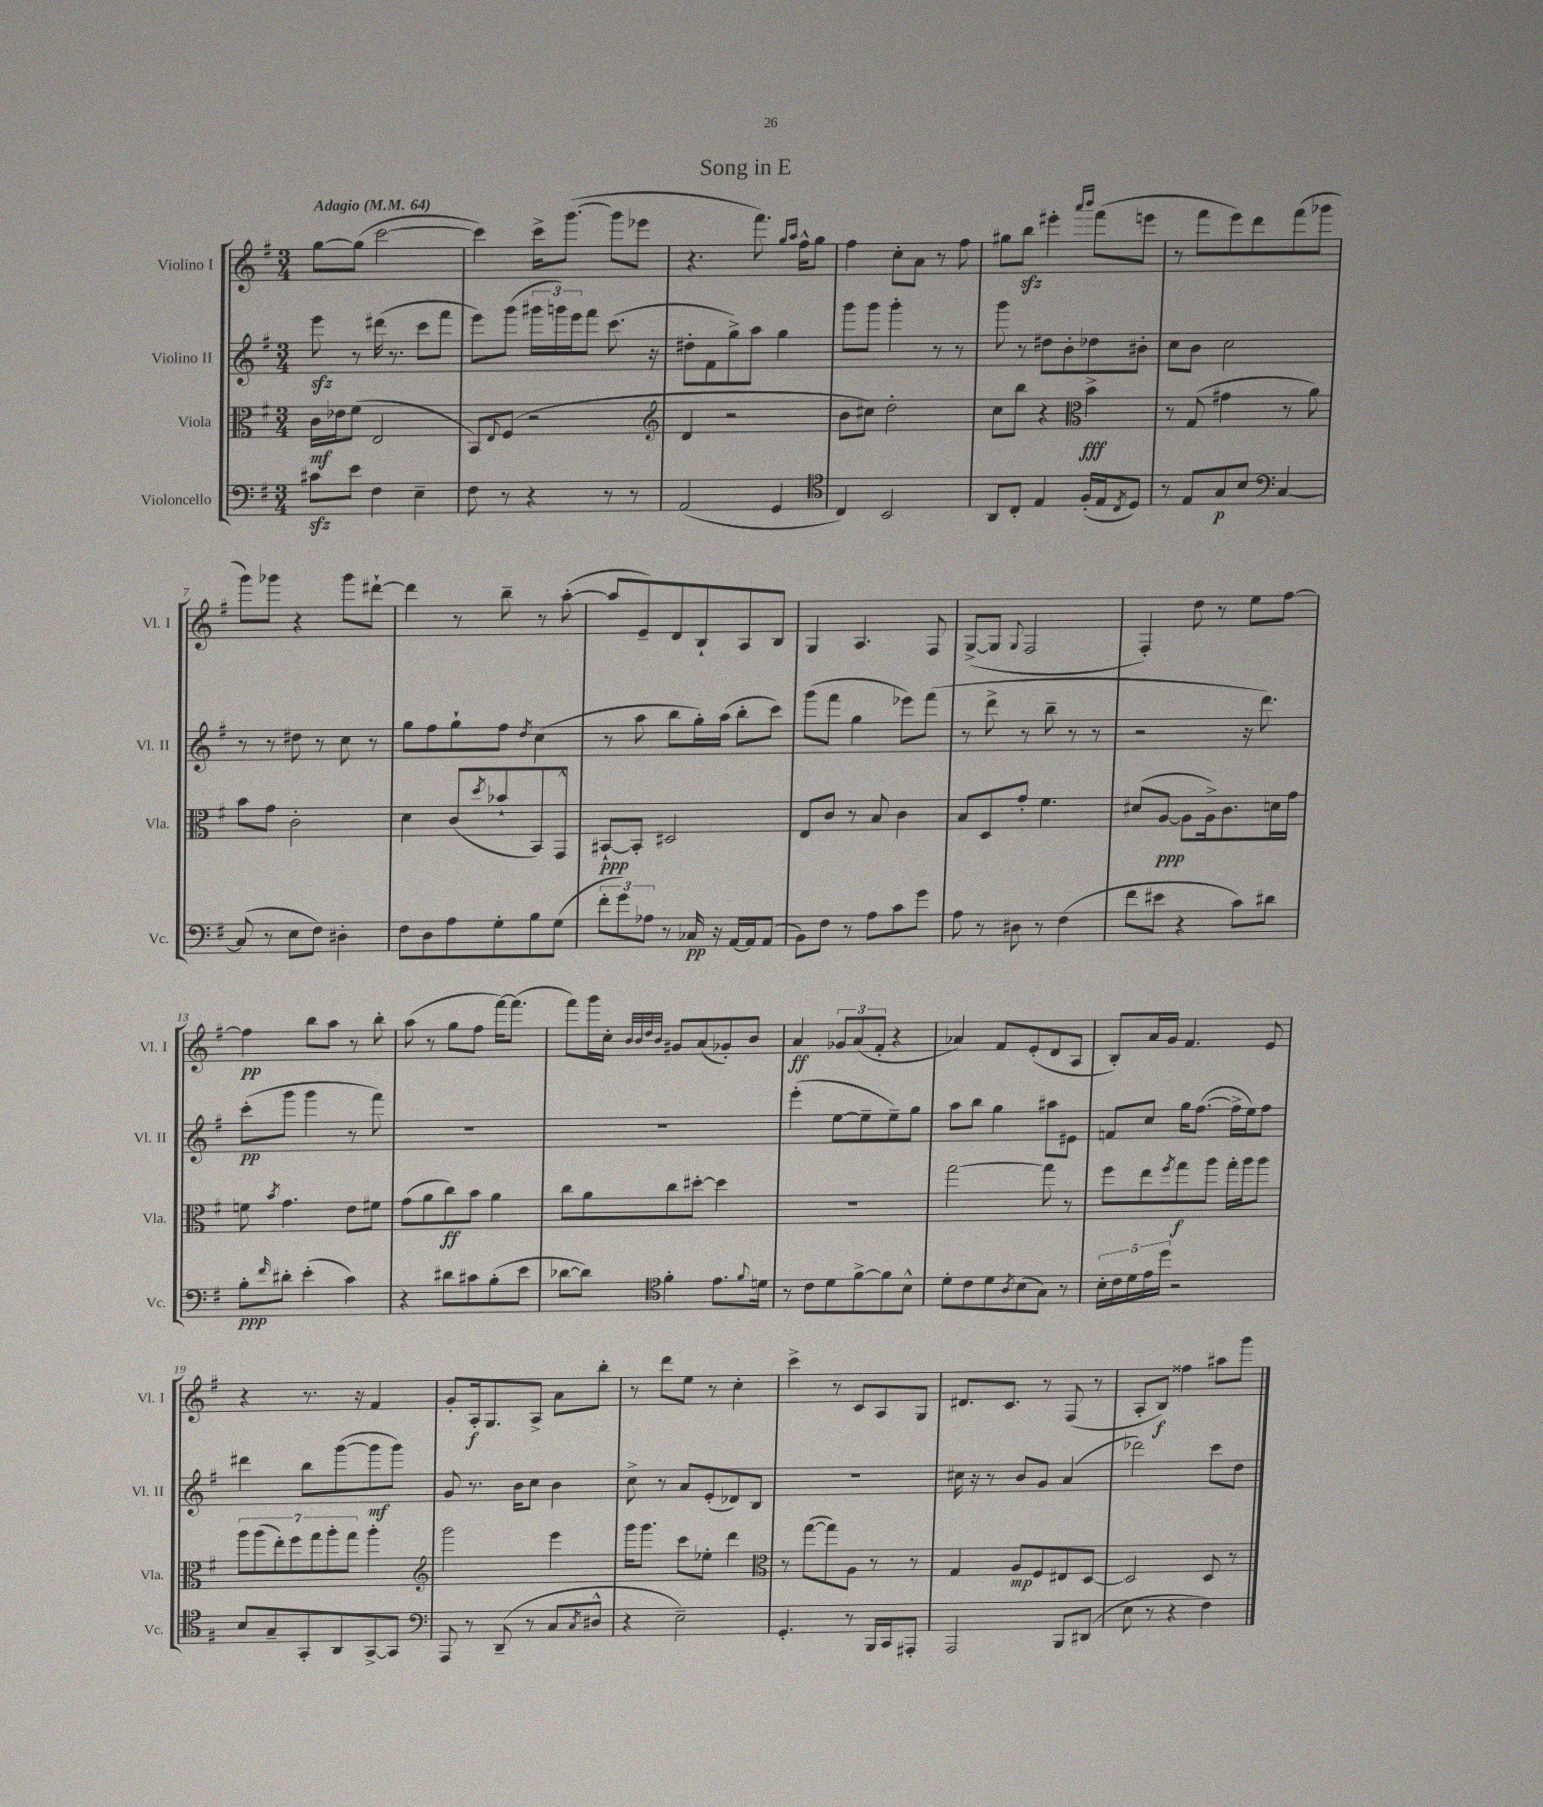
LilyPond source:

\header { title = "Song in E" }
<<
\new StaffGroup <<
\new Staff = "s0" \with { instrumentName = "Violino I" shortInstrumentName = "Vl. I" } {
    \clef treble \key g \major \numericTimeSignature \time 3/4 \tempo "Adagio" 4 = 64
    g''8~ g''8( c'''2~ |
    c'''4) c'''16-> g'''8.~( g'''8 ees'''8 |
    r4. fis'''8.) \grace { g''16 a''16 } fis''16-^ g''8 |
    fis''4 c''8-. a'8 r8 fis''8 |
    gis''8 b''8\sfz eis'''4-. \grace { a'''16 b'''16 } fis'''8( e'''8 |
    r8 fis'''8 e'''8) d'''8 fis'''8( ges'''8 |
    g'''8) ges'''8 r4 ges'''8 dis'''8~-! |
    dis'''4 r8 b''8-- r8 a''8~-.( |
    a''8 e'8--) d'8 b8-! a8 b8 |
    g4 a4. fis8 |
    g8~->( g8 \appoggiatura { g8 } fis2 |
    fis4-.) d''8 r8 e''8 fis''8~ |
    fis''4\pp b''8 a''8 r8 b''8-. |
    a''8( r8 g''8 fis''8 fis'''16~) fis'''8.( |
    fis'''8) g'''16 c''16-. \grace { b'32 b'32 d''32 b'32 } gis'8 a'8( ges'8-.) b'8 |
    a'4\ff \tuplet 3/2 { ges'8 a'8( fis'8-. } r4 |
    aes'4) fis'8 e'8-.( d'8 a8 |
    b8-.) a'16 g'16 fis'4. e'8 |
    r4 r8. r16 fis'4 |
    g'8-. a16-.\f g8. a8-> a'8 b''8-. |
    r8 d'''8 e''8 r8 c''4-. |
    c'''4-> r8 c'8 a8 g8 |
    dis'8. c'8. r8 fis8( r8 |
    a8-. b8\f) fisis''4 ais''8 g'''8 \bar "|." |
}
\new Staff = "s1" \with { instrumentName = "Violino II" shortInstrumentName = "Vl. II" } {
    \clef treble \key g \major \numericTimeSignature \time 3/4
    e'''8\sfz r8 dis'''16( r8. c'''8 fis'''8 |
    e'''8) g'''8( \tuplet 3/2 { gis'''16 g'''16) e'''16 } fis'''8 c'''8.( r16 |
    dis''8-. fis'8 g''8->) a''8 g''4 |
    g'''8 g'''8 g'''4-. r8 r8 |
    g'''8 r8 dis''8 b'8-. des''8 bis'8-. |
    c''8 b'8 c''2 |
    r8 r8 dis''8 r8 c''8 r8 |
    g''8 fis''8 g''8-! fis''8 \acciaccatura { d''8 } c''4( |
    r8 a''8 b''8 g''16-.) a''16( b''8-. c'''8) |
    g'''8( fis'''8 g''4 ees'''8) fis'''8( |
    r8 d'''8-> r8 b''8-- r8 r8 |
    r2 r16 d'''8.) |
    c'''8-.\pp( g'''8 g'''4 r8 fis'''8) |
    R2. |
    R2. |
    e'''4-.( e''8~ e''8-- e''8--) g''8 |
    a''8 b''8 g''4 ais''8 eis'8 |
    f'8 c''8 g''16 fis''8.~( fis''16-> e''16) fis''8 |
    dis'''4 b''8 g'''8~( g'''8\mf g'''8) |
    g'8 r8. b'16 c''8 b'4 |
    c''8-> r8 a'8 e'8-.( des'8) b8 |
    R2. |
    cis''16 r16 r8 b'8 g'8 a'4( |
    des'''2) c'''8 d''8 \bar "|." |
}
\new Staff = "s2" \with { instrumentName = "Viola" shortInstrumentName = "Vla." } {
    \clef alto \key g \major \numericTimeSignature \time 3/4
    c'16\mf ees'16 fis'8( e2 |
    b,8) \appoggiatura { e8 } fis8( r2 |
    \clef treble d'4 r2 |
    b'8 cis''8) d''2-. |
    c''8 b''8 r4 \clef alto b'4->\fff |
    r8 g8( gis'4 r8 a'8) |
    b'8 g'8 c'2-. |
    d'4 c'8( \acciaccatura { d''8 } bes'8-! b,8) g,8-^ |
    bis,8~-!\ppp bis,8-. dis2 |
    e8 c'8 r8 b8 c'4 |
    b8 d8 g'8-. fis'4. |
    dis'8( a8~\ppp a8 a16->) c'8. d'16 g'16 |
    f'8 \acciaccatura { b'8 } g'4. e'8 fis'8 |
    g'8( a'8 c''8\ff) b'8 a'4 |
    c''8 a'8 c''8 dis''8~-. dis''4 |
    R2. |
    g''2~ g''8 r8 |
    fis''8 e''8 \acciaccatura { fis''8 } g''8\f a''8 g''16-. a''16 a''8 |
    \tuplet 7/4 { a''8 a''8( e''8-.) fis''8 g''8 a''8-. g''8 } a''4-. |
    \clef treble g'''2 e'''4 |
    g'''16 g'''8. c'''8 ees''8-. d'''4 |
    \clef alto r8 g''8~( g''8) a8 r8 r8 |
    g4 a8\mp fis8 eis8 d8~ |
    d2 d8 r8 \bar "|." |
}
\new Staff = "s3" \with { instrumentName = "Violoncello" shortInstrumentName = "Vc." } {
    \clef bass \key g \major \numericTimeSignature \time 3/4
    cis'8\sfz e'8 fis4 e4-- |
    fis8 r8 r4 r8 r8 |
    a,2( g,4 |
    \clef tenor c4) b,2 |
    a,8 c8-. e4 fis16-.( e16 \acciaccatura { c8 } d8) |
    r8 e8 g8\p b8 \clef bass c4~ |
    c8( r8 e8 fis8) dis4-. |
    fis8 d8 a8 g8-. b8 g8( |
    \tuplet 3/2 { fis'8-. g'8) aes8 } r8 ces16\pp r16 a,16~ a,16 a,8( |
    b,8) fis8 r8 a8 c'8 g'8 |
    a8 r8 dis8 r8 fis4( |
    fis'8 eis'8 r4 c'8) dis'8 |
    b8-.\ppp \grace { fis'16 } dis'8-. e'4-.( c'4) |
    r4 dis'8 cis'8 b8-.( e'8 |
    des'8~ des'8) \clef tenor fis'4-. e'8. \appoggiatura { fis'8 } d'16 |
    r8 c'8 d'8 fis'8~-> fis'8 b8-^ |
    d'8-. c'8 d'8 \acciaccatura { a8 } b8( g8) r8 |
    \tuplet 5/4 { b16-. c'16 d'16 e'16 d''16 } r2 |
    b8 g8-- g,8-. a,8 g,8~-> g,8 |
    \clef bass a,,8 r8 d,8--( r8 c8 \acciaccatura { c8 } dis8-^ |
    r4 e2--) |
    g,4.-. r8 b,,16 c,16 ais,,8-. |
    a,,2 b,,8 dis,8( |
    e8 r8 r4 fis4) \bar "|." |
}
>>
>>
